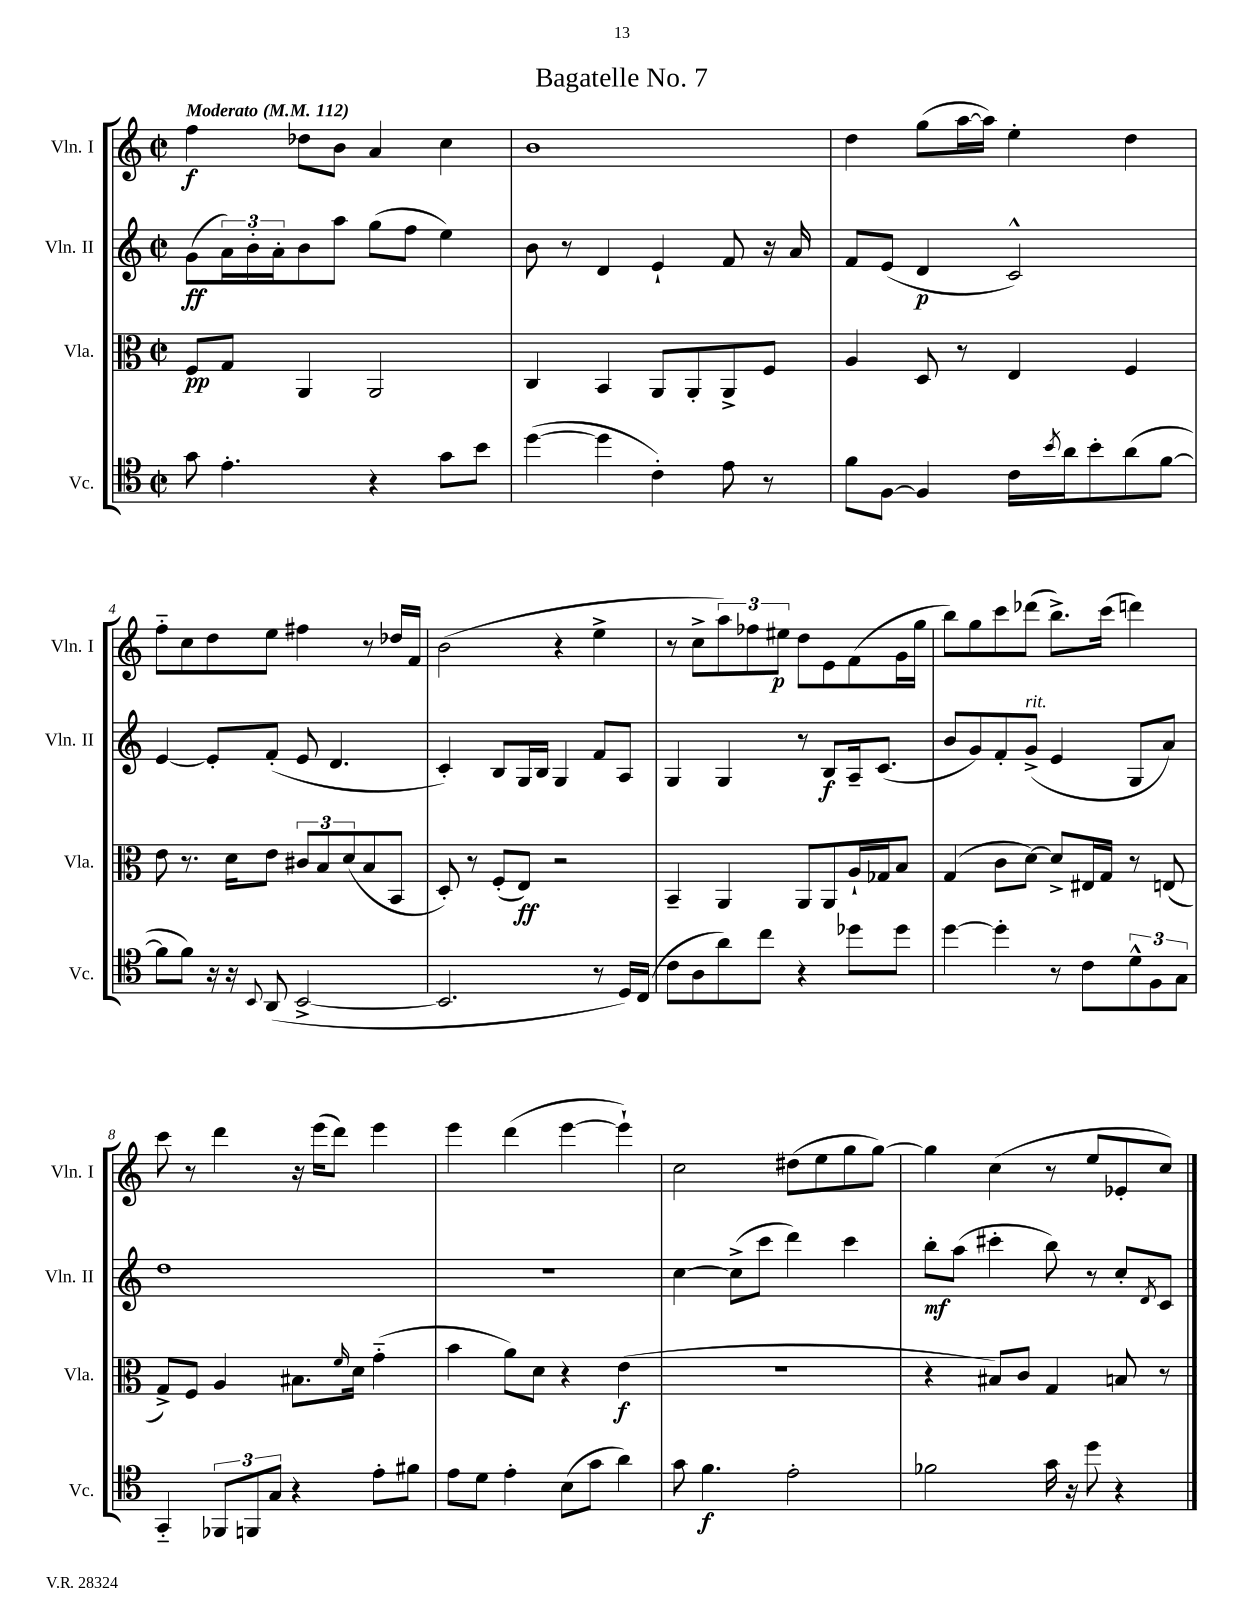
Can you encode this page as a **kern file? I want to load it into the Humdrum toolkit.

**kern	**kern	**kern	**kern
*staff4	*staff3	*staff2	*staff1
*clefC4	*clefC3	*clefG2	*clefG2
*k[]	*k[]	*k[]	*k[]
*M2/2	*M2/2	*M2/2	*M2/2
*met(c|)	*met(c|)	*met(c|)	*met(c|)
*MM112	*MM112	*MM112	*MM112
8g	8F	(8g	4ff
4.e'	8G	24a)	.
.	.	24b'	.
.	.	24a'	.
.	4AA	8b	8dd-
.	.	8aa	8b
4r	2AA	(8gg	4a
.	.	8ff	.
8g	.	4ee)	4cc
8b	.	.	.
=	=	=	=
([4dd	4C	8b	1b
.	.	8r	.
4dd]	4BB	4d	.
4c')	8AA	4e`	.
.	8AA'	.	.
8e	8AA^	8f	.
8r	8F	16r	.
.	.	16a	.
=	=	=	=
8f	4A	8f	4dd
[8F	.	(8e	.
4F]	8D	4d	(8gg
.	8r	.	[16aa
.	.	.	16aa])
16c	4E	2c^^)	4ee'
8qb	.	.	.
16a	.	.	.
8b'	.	.	.
(8a	4F	.	4dd
[8f	.	.	.
=	=	=	=
8f]	8e	[4e	8ff'~
8f)	8.r	.	8cc
16r	.	8e']	8dd
16r	16d	.	.
8qqBB	.	.	.
(8AA	8e	(8f'	8ee
[2BB^	12c#	8e	4ff#
.	12B	.	.
.	.	4.d	.
.	(12d	.	.
.	8B	.	8r
.	8BB	.	16dd-
.	.	.	16f
=	=	=	=
2.BB]	8D')	4c')	(2b
.	8r	.	.
.	(8F'	8B	.
.	8E)	16G	.
.	.	16B	.
.	2r	4G	4r
8r	.	8f	4ee^
16D)	.	8A	.
(16C	.	.	.
=	=	=	=
8c	4BB~	4G	8r
8A	.	.	8cc^
8a)	4AA	4G	12aa)
.	.	.	12ff-
8cc	.	.	.
.	.	.	12ee#
4r	8AA	8r	8dd
.	8AA	8B	8e
8dd-	16A`	16A~	(8f
.	16G-	(8.c	.
8dd-	8B	.	16g
.	.	.	16gg
=	=	=	=
[4dd	(4G	8b	8bb)
.	.	8g)	8gg
4dd']	8c	8f'	8ccc
.	[8d)	(8g^	(8ddd-
8r	8d^]	4e	8.bb^)
8c	16E#	.	.
.	16G	.	(16ccc
12d^^	8r	8G	4ddd)
12F	.	.	.
.	(8E	8a)	.
12G	.	.	.
=	=	=	=
4GG'~	8G^)	1dd	8ccc
.	8F	.	8r
12FF-	4A	.	4ddd
12FF	.	.	.
12G	.	.	.
4r	8.B#	.	16r
.	.	.	(16eee
.	.	.	8ddd)
.	16qqf	.	.
.	16d	.	.
8e'	(4g'~	.	4eee
8f#	.	.	.
=	=	=	=
8e	4b	1r	4eee
8d	.	.	.
4e'	8a)	.	(4ddd
.	8d	.	.
(8B	4r	.	[4eee
8g	.	.	.
4a)	(4e	.	4eee`])
=	=	=	=
8g	1r	[4cc	2cc
4.f	.	.	.
.	.	(8cc^]	.
.	.	8ccc	.
2e'	.	4ddd)	(8dd#
.	.	.	8ee
.	.	4ccc	8gg
.	.	.	[8gg)
=	=	=	=
2f-	4r	8bb'	4gg]
.	.	(8aa	.
.	8B#)	4ccc#'	(4cc
.	8c	.	.
16g	4G	8bb)	8r
16r	.	.	.
8dd	.	8r	8ee
4r	8B	8cc'	8e-'
.	.	8qd	.
.	8r	8c	8cc)
==	==	==	==
*-	*-	*-	*-
